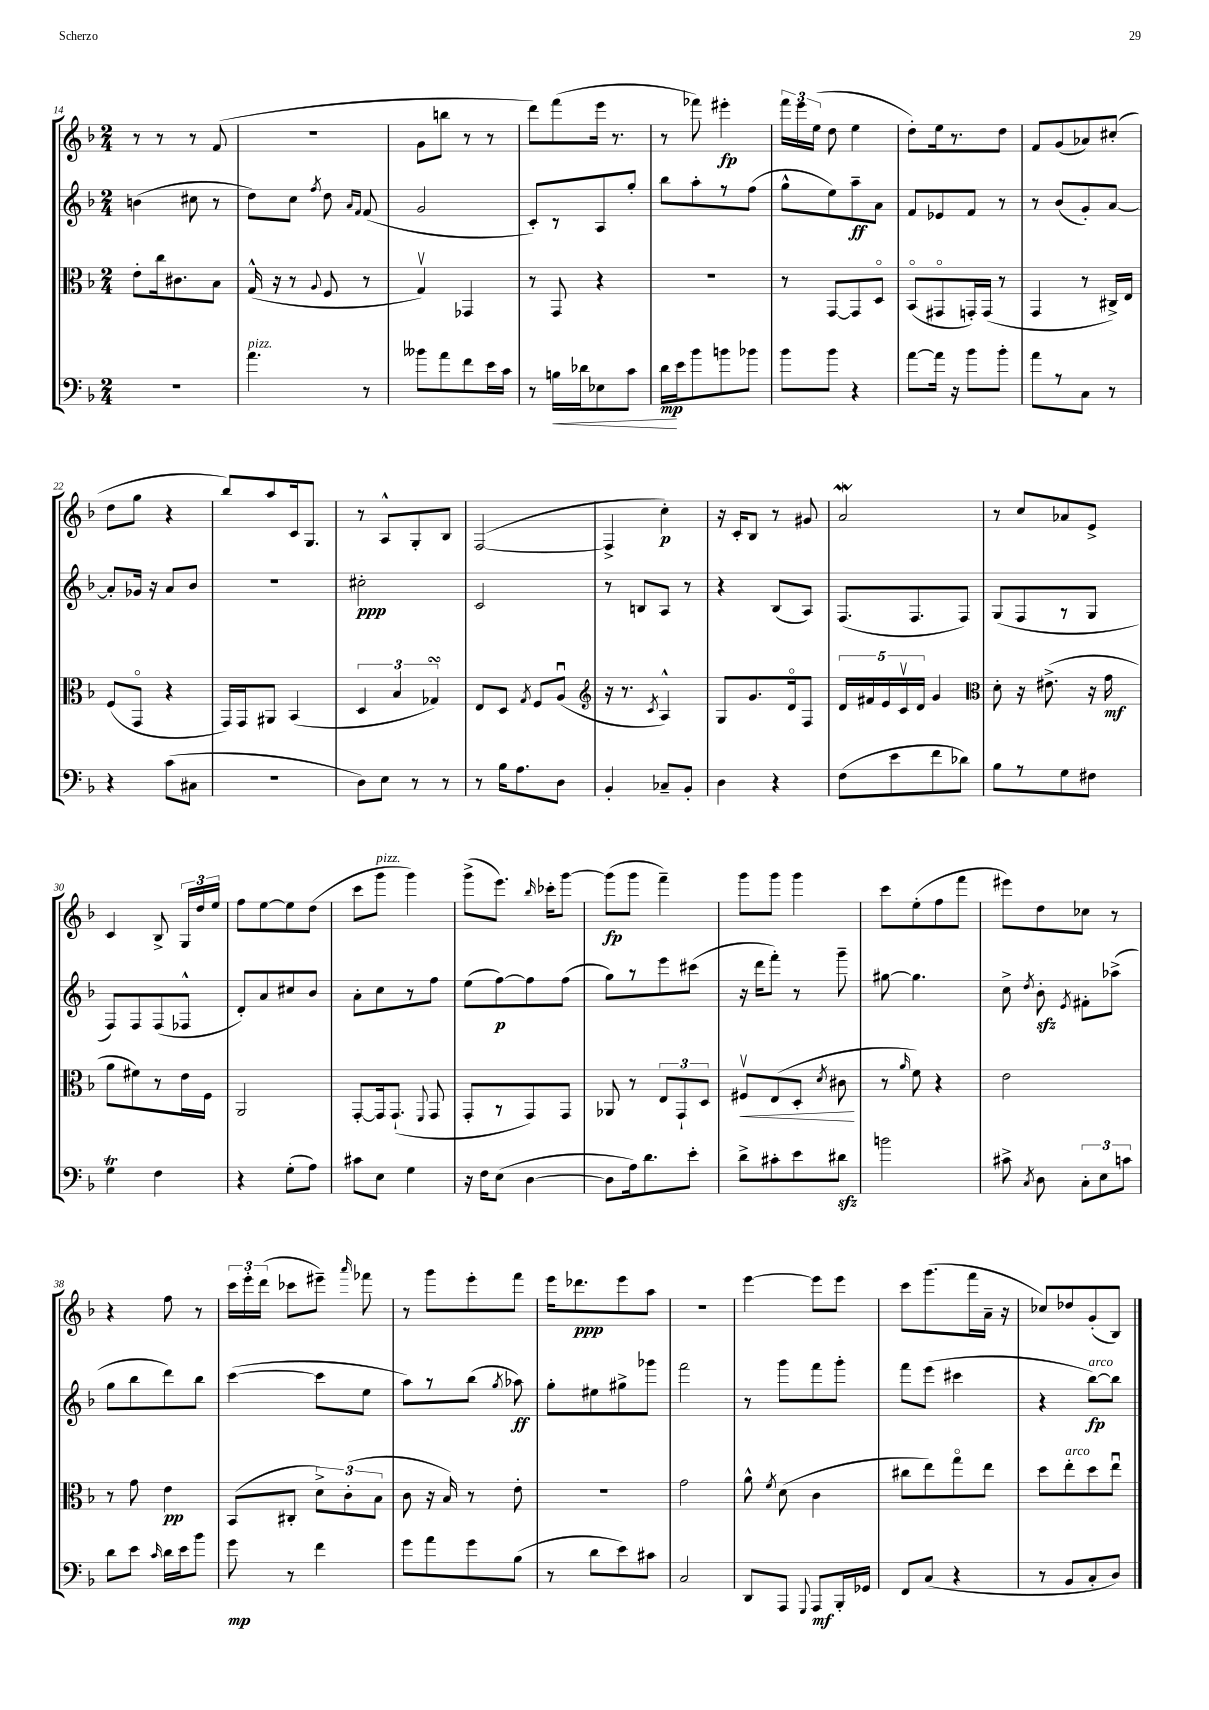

**kern	**dynam	**kern	**dynam	**kern	**dynam	**kern	**dynam
*part4	*part4	*part3	*part3	*part2	*part2	*part1	*part1
*staff4	*staff4	*staff3	*staff3	*staff2	*staff2	*staff1	*staff1
*clefF4	*	*clefC3	*	*clefG2	*	*clefG2	*
*k[b-]	*	*k[b-]	*	*k[b-]	*	*k[b-]	*
*M2/4	*	*M2/4	*	*M2/4	*	*M2/4	*
=14	=14	=14	=14	=14	=14	=14	=14
2r	.	8e'\L	.	(4bn\	.	8r	.
.	.	16cc\k	.	.	.	8r	.
.	.	8.c#X\	.	.	.	.	.
.	.	.	.	8cc#X\	.	8r	.
.	.	8B-\J	.	8r	.	(8f/	.
=15	=15	=15	=15	=15	=15	=15	=15
!LO:TX:a:i:t=pizz.	!	!	!	!	!	!	!
4.a\	.	(16G^^/	.	8dd\L)	.	2r	.
.	.	16r	.	.	.	.	.
.	.	8r	.	8cc\J	.	.	.
.	.	8qqA/	.	8qff/	.	.	.
.	.	8F/	.	8dd\	.	.	.
.	.	.	.	16qqa/LL	.	.	.
.	.	.	.	16qqf/JJ	.	.	.
8r	.	8r	.	(8f/	.	.	.
=16	=16	=16	=16	=16	=16	=16	=16
8b--X\L	.	4Gv/)	.	2g/	.	8g\L	.
8a\	.	.	.	.	.	8bbn\J	.
8f\	.	4GG-X/	.	.	.	8r	.
16e\L	.	.	.	.	.	8r	.
16c\JJ	.	.	.	.	.	.	.
=17	=17	=17	=17	=17	=17	=17	=17
8r	.	8r	.	8c'/L)	.	8ddd\L)	.
!	!LO:HP:b	!	!	!	!	!	!
16Bn\LL	<	8GG/	.	8r	.	(8fff\	.
16d-X\J	.	.	.	.	.	.	.
8E-X\	.	4r	.	8A/	.	16eee\Jk	.
.	.	.	.	.	.	8.r	.
8c\J	.	.	.	8gg'/J	.	.	.
=18	=18	=18	=18	=18	=18	=18	=18
16d\LL	mp	2r	.	8bb-\L	.	8r	.
16e\J	[	.	.	.	.	.	.
8b-\	.	.	.	8aa'\	.	8fff-X\)	.
8bn\	.	.	.	8r	.	4eee#X'\	fp
8b-X\J	.	.	.	(8ff\J	.	.	.
=19	=19	=19	=19	=19	=19	=19	=19
8b-\L	.	8r	.	8gg^^\L	.	24fff\LL	.
.	.	.	.	.	.	24eee\	.
.	.	.	.	.	.	(24ee\JJ	.
8b-\J	.	[8GG/L	.	8ee\)	.	8dd\	.
4r	.	8GG/]	.	8aa~\	ff	4ee\	.
.	.	8D/J	.	8a\J	.	.	.
=20	=20	=20	=20	=20	=20	=20	=20
[8a\L	.	(8BB-/L	.	8f/L	.	8dd'\L)	.
16a\Jk]	.	8GG#X/	.	8e-X/	.	16ee\k	.
16r	.	.	.	.	.	8.r	.
8b-\L	.	16GGn'/L)	.	8f/J	.	.	.
.	.	(16GG/JJ	.	.	.	.	.
8b-'\J	.	8r	.	8r	.	8dd\J	.
=21	=21	=21	=21	=21	=21	=21	=21
8a\L	.	4GG/	.	8r	.	8f/L	.
8r	.	.	.	(8b-/L	.	(8g/	.
8C\J	.	8r	.	8g'/)	.	8a-X/)	.
8r	.	16C#X^/LL)	.	[8a/J	.	(8cc#X'/J	.
.	.	16E/JJ	.	.	.	.	.
!!LO:LB:g=z
=22	=22	=22	=22	=22	=22	=22	=22
4r	.	(8F/L	.	8a'/L]	.	8dd\L	.
.	.	8GG/J	.	16g-X/Jk	.	8gg\J	.
.	.	.	.	16r	.	.	.
(8c\L	.	4r	.	8a/L	.	4r	.
8C#X\J	.	.	.	8b-/J	.	.	.
=23	=23	=23	=23	=23	=23	=23	=23
2r	.	16GG/LL)	.	2r	.	8bb-/L)	.
.	.	16GG/J	.	.	.	.	.
.	.	8AA#X/J	.	.	.	8aa/	.
.	.	(4BB-/	.	.	.	16c/k	.
.	.	.	.	.	.	8.G/J	.
=24	=24	=24	=24	=24	=24	=24	=24
8D\L)	.	6D/	.	2cc#X'\	ppp	8r	.
8E\J	.	.	.	.	.	8A^^/L	.
.	.	6B-/	.	.	.	.	.
8r	.	.	.	.	.	8G'/	.
.	.	6G-XsSSs/)	.	.	.	.	.
8r	.	.	.	.	.	8B-/J	.
=25	=25	=25	=25	=25	=25	=25	=25
8r	.	8E/L	.	2c/	.	([2F/	.
16B-\KL	.	8D/J	.	.	.	.	.
8.A\	.	.	.	.	.	.	.
.	.	8qG/	.	.	.	.	.
.	.	8F/L	.	.	.	.	.
8D\J	.	(8Au/J	.	.	.	.	.
=26	=26	=26	=26	=26	=26	=26	=26
*	*	*clefG2	*	*	*	*	*
4BB-'/	.	16r	.	8r	.	4F^/]	.
.	.	8.r	.	.	.	.	.
.	.	.	.	8Bn/L	.	.	.
.	.	8qc/	.	.	.	.	.
8C-X~/L	.	4A^^/)	.	8A/J	.	4cc'\)	p
8BB-'/J	.	.	.	8r	.	.	.
=27	=27	=27	=27	=27	=27	=27	=27
4D\	.	8G/L	.	4r	.	16r	.
.	.	.	.	.	.	16c'/KL	.
.	.	8.g/	.	.	.	8B-/J	.
4r	.	.	.	(8B-/L	.	8r	.
.	.	16d/k	.	.	.	.	.
.	.	8F/J	.	8A/J)	.	8g#X/	.
=28	=28	=28	=28	=28	=28	=28	=28
(8F\L	.	20d/LL	.	(8.F/L	.	2aW/	.
.	.	20f#X/	.	.	.	.	.
.	.	20e/	.	.	.	.	.
8e\	.	.	.	.	.	.	.
.	.	20cv/	.	.	.	.	.
.	.	.	.	8.F/	.	.	.
.	.	20d/JJ	.	.	.	.	.
8f\	.	4g/	.	.	.	.	.
8d-X\J)	.	.	.	8F/J)	.	.	.
=29	=29	=29	=29	=29	=29	=29	=29
*	*	*clefC3	*	*	*	*	*
8B-\L	.	8d'\	.	(8G/L	.	8r	.
8r	.	16r	.	8F/	.	8cc/L	.
.	.	(8.e#X^\	.	.	.	.	.
8G\	.	.	.	8r	.	8a-X/	.
8F#X\J	.	16r	.	8G/J	.	8e^/J	.
.	.	16g\	mf	.	.	.	.
!!LO:LB:g=z
=30	=30	=30	=30	=30	=30	=30	=30
4GT\	.	8a\L	.	8F/L)	.	4c/	.
.	.	8f#X\)	.	8F/	.	.	.
4F\	.	8r	.	(8F/	.	8B-^/	.
.	.	16e\L	.	8F-X^^/J	.	24G/LL	.
.	.	.	.	.	.	24dd/	.
.	.	16F\JJ	.	.	.	.	.
.	.	.	.	.	.	24ee/JJ	.
=31	=31	=31	=31	=31	=31	=31	=31
4r	.	2AA/	.	8d'/L)	.	8ff\L	.
.	.	.	.	8a/	.	[8ee\	.
(8G'\L	.	.	.	8cc#X/	.	8ee\]	.
8A\J)	.	.	.	8b-/J	.	(8dd\J	.
=32	=32	=32	=32	=32	=32	=32	=32
8c#X\L	.	[8GG'/L	.	8a'\L	.	8ccc\L	.
!	!	!	!	!	!	!LO:TX:a:i:t=pizz.	!
8E\J	.	16GG/k]	.	8cc\	.	8ggg\J	.
.	.	(8.GG`/J	.	.	.	.	.
4G\	.	.	.	8r	.	4ggg\)	.
.	.	8qqFF/	.	.	.	.	.
.	.	8GG/	.	8ff\J	.	.	.
=33	=33	=33	=33	=33	=33	=33	=33
16r	.	8GG'/L	.	(8ee\L	.	(8ggg^\L	.
16F\KL	.	.	.	.	.	.	.
(8E\J	.	8r	.	[8ff\)	p	8.eee\J)	.
[4D\	.	8GG/)	.	8ff\]	.	.	.
.	.	.	.	.	.	16qqbb-/	.
.	.	.	.	.	.	16ccc-X'\KL	.
.	.	8GG/J	.	(8ff\J	.	[8ggg\J	.
=34	=34	=34	=34	=34	=34	=34	=34
8D\L]	.	8AA-X/	.	8gg\L)	.	(8ggg\L]	fp
16A\k)	.	8r	.	8r	.	8ggg\J	.
8.d\	.	.	.	.	.	.	.
.	.	12E/L	.	8eee\	.	4fff~\)	.
.	.	12GG`/	.	.	.	.	.
8e'\J	.	.	.	(8ccc#X\J	.	.	.
.	.	12D/J	.	.	.	.	.
=35	=35	=35	=35	=35	=35	=35	=35
!	!	!	!LO:HP:b	!	!	!	!
8d^\L	.	8F#Xv/L	<	16r	.	8ggg\L	.
.	.	.	.	16ddd\KL	.	.	.
8c#X'\	.	(8E/	.	8fff'\J)	.	8ggg\J	.
8e\	.	8D'/J	.	8r	.	4ggg\	.
.	.	8qd/	.	.	.	.	.
8d#Xzz\J	.	8c#X\	.	8ggg~\	.	.	.
.	.	.	[	.	.	.	.
=36	=36	=36	=36	=36	=36	=36	=36
2bn\	.	8r	.	[8gg#X\	.	8ccc\L	.
.	.	16qqa/	.	.	.	.	.
.	.	8f\)	.	4.gg#\]	.	(8ee'\	.
.	.	4r	.	.	.	8ff\	.
.	.	.	.	.	.	8fff\J	.
=37	=37	=37	=37	=37	=37	=37	=37
8c#X^\	.	2e\	.	8cc^\	.	8eee#X\L)	.
8qC/	.	.	.	8qdd/	.	.	.
8D\	.	.	.	8b-zz'\	.	8dd\	.
.	.	.	.	8qe/	.	.	.
12C'\L	.	.	.	8f#X'\L	.	8cc-X\J	.
12E\	.	.	.	.	.	.	.
.	.	.	.	(8aa-X^\J	.	8r	.
12cn\J	.	.	.	.	.	.	.
!!LO:LB:g=z
=38	=38	=38	=38	=38	=38	=38	=38
8d\L	.	8r	.	8gg\L	.	4r	.
8e\J	.	8g\	.	8bb-\	.	.	.
16qqc/	.	.	.	.	.	.	.
16d\LL	.	4e\	pp	8ddd\)	.	8ff\	.
16e\J	.	.	.	.	.	.	.
8b-\J	.	.	.	8bb-\J	.	8r	.
=39	=39	=39	=39	=39	=39	=39	=39
8g\	mp	(8BB-/L	.	([4ccc\	.	24ccc\LL	.
.	.	.	.	.	.	24eee'\	.
.	.	.	.	.	.	(24ddd\JJ	.
8r	.	8C#X'/J	.	.	.	8ccc-X\L	.
4f\	.	12d^\L)	.	8ccc\L]	.	8eee#X~\J)	.
.	.	(12c'\	.	.	.	.	.
.	.	.	.	.	.	16qqaaa/	.
.	.	.	.	8ee\J	.	8fff-X\	.
.	.	12B-\J	.	.	.	.	.
=40	=40	=40	=40	=40	=40	=40	=40
8g\L	.	8c\	.	8aa\L)	.	8r	.
8a\	.	16r	.	8r	.	8ggg\L	.
.	.	16B-/)	.	.	.	.	.
8g\	.	8r	.	(8bb-\J	.	8eee'\	.
.	.	.	.	8qgg/	.	.	.
(8B-\J	.	8e'\	.	8aa-X\)	ff	8fff\J	.
=41	=41	=41	=41	=41	=41	=41	=41
8r	.	2r	.	8gg'\L	.	16eee\KL	.
.	.	.	.	.	.	8.ddd-X\	ppp
8d\L	.	.	.	8ee#X\	.	.	.
8e\)	.	.	.	8gg#X^\	.	8eee\	.
8c#X\J	.	.	.	8ggg-X\J	.	8aa\J	.
=42	=42	=42	=42	=42	=42	=42	=42
2C/	.	2g\	.	2fff\	.	2r	.
=43	=43	=43	=43	=43	=43	=43	=43
8DD/L	.	8a^^\	.	8r	.	[4eee\	.
.	.	8qf/	.	.	.	.	.
8AAA/J	.	(8d\	.	8ggg\L	.	.	.
8qqGGG/	.	.	.	.	.	.	.
8AAA/L	mf	4c\	.	8fff\	.	8eee\L]	.
16BBB-'/L	.	.	.	8ggg'\J	.	8eee\J	.
16GG-X/JJ	.	.	.	.	.	.	.
=44	=44	=44	=44	=44	=44	=44	=44
8FF/L	.	8cc#X\L	.	8fff\L	.	8ccc\L	.
(8C/J	.	8ee\)	.	(8eee\J	.	(8.ggg\	.
4r	.	8gg\	.	4ccc#X\	.	.	.
.	.	.	.	.	.	16fff\L	.
.	.	8ee\J	.	.	.	16a~\JJ	.
.	.	.	.	.	.	16r	.
=45	=45	=45	=45	=45	=45	=45	=45
8r	.	8dd\L	.	4r	.	8cc-X/L)	.
!	!	!LO:TX:a:i:t=arco	!	!	!	!	!
8BB-/L	.	8ee'\	.	.	.	8dd-X/	.
!	!	!	!	!LO:TX:a:i:t=arco	!	!	!
8C'/	.	8dd\	.	[8bb-\L)	fp	(8g'/	.
8D/J)	.	8eeu\J	.	8bb-\J]	.	8B-/J)	.
==	==	==	==	==	==	==	==
*-	*-	*-	*-	*-	*-	*-	*-
